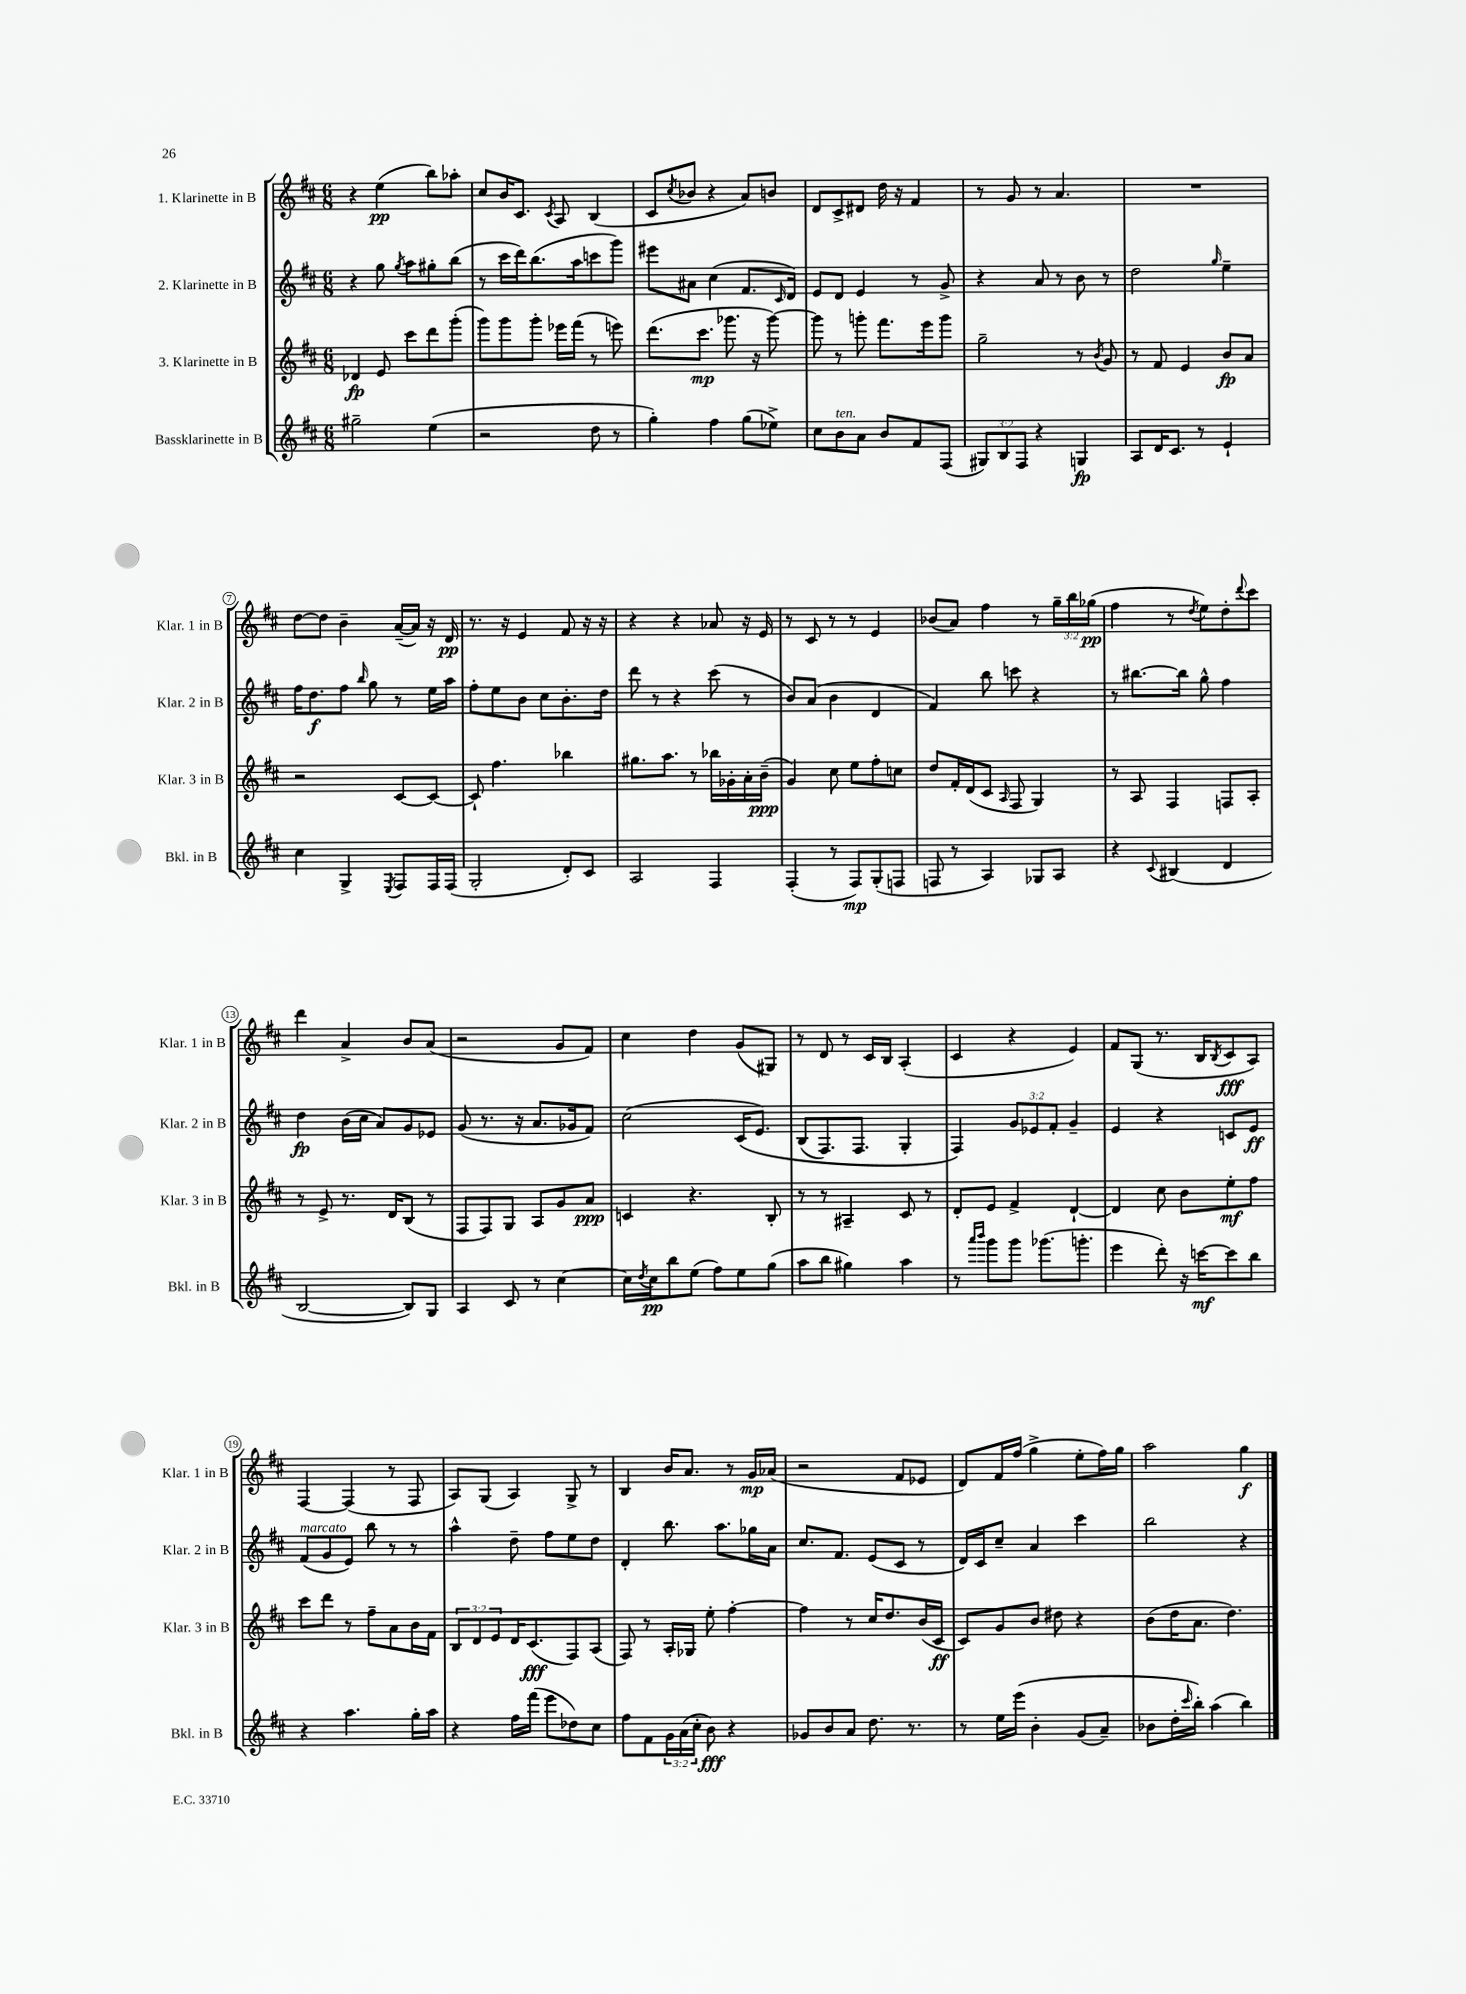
<<
\new StaffGroup <<
\new Staff = "s0" \with { instrumentName = "1. Klarinette in B" shortInstrumentName = "Klar. 1 in B" } {
    \clef treble \key d \major \numericTimeSignature \time 6/8 \override Staff.TupletNumber.text = #tuplet-number::calc-fraction-text
    r4 e''4\pp( b''8) aes''8-. |
    cis''8 b'16 cis'8. \acciaccatura { cis'8 } a8 b4( |
    cis'8 \acciaccatura { cis''8 } bes'8 r4 a'8) b'8 |
    d'8 cis'8-> dis'8 d''16 r16 fis'4 |
    r8 g'8 r8 a'4. |
    R2. |
    d''8~ d''8 b'4-- a'16~--( a'16) r16 d'16\pp |
    r8. r16 e'4 fis'8 r16 r16 |
    r4 r4 aes'8 r16 e'16 |
    r8 cis'8 r8 r8 e'4 |
    bes'8( a'8) fis''4 r8 \tuplet 3/2 { g''16-- b''16 ges''16\pp( } |
    fis''4 r8 \acciaccatura { d''8 } e''8) d''8-. \appoggiatura { d'''8 } cis'''8 |
    d'''4 a'4-> b'8 a'8( |
    r2 g'8 fis'8) |
    cis''4 d''4 g'8( gis8) |
    r8 d'8 r8 cis'16 b16 a4-.( |
    cis'4 r4 e'4) |
    fis'8 g8( r8. b16 \acciaccatura { b8 } cis'8\fff a8) |
    fis4~ fis4( r8 fis8 |
    a8) g8( a4) g8-> r8 |
    b4 b'16 a'8. r8 g'16\mp aes'16( |
    r2 fis'8 ees'8 |
    d'8) fis'16 fis''16( g''4-> e''8-. fis''16) g''16 |
    a''2 g''4\f \bar "|." |
}
\new Staff = "s1" \with { instrumentName = "2. Klarinette in B" shortInstrumentName = "Klar. 2 in B" } {
    \clef treble \key d \major \numericTimeSignature \time 6/8 \override Staff.TupletNumber.text = #tuplet-number::calc-fraction-text
    r4 g''8 \acciaccatura { g''8 } a''8 gis''8-. b''8( |
    r8 cis'''16 d'''16) b''8.( a''16 c'''8 g'''8) |
    eis'''8 ais'8 cis''4( fis'8. \grace { cis'16 } d'16) |
    e'8 d'8 e'4 r8 g'8-> |
    r4 a'8 r8 b'8 r8 |
    d''2 \grace { g''16 } e''4-- |
    fis''16 d''8.\f fis''8 \grace { b''16 } g''8 r8 e''16 a''16 |
    fis''8-. e''8 b'8 cis''8 b'8.-. d''16 |
    d'''8 r8 r4 cis'''8( r8 |
    b'8) a'8( b'4 d'4 |
    fis'4) b''8 c'''8 r4 |
    r8 bis''8.~ bis''16 g''8-^ fis''4 |
    d''4\fp b'16( cis''16 a'8) g'8 ees'8 |
    g'8( r8. r16 a'8. ges'16 fis'8) |
    cis''2( cis'16\( e'8.) |
    b8( fis8.) fis8. g4-. |
    fis4\) \tuplet 3/2 { g'8 ees'8 fis'8-. } g'4-- |
    e'4 r4 c'8 e'8\ff |
    fis'8^\markup { \italic "marcato" }( g'8 e'8) b''8 r8 r8 |
    a''4-^ d''8-- fis''8 e''8 d''8 |
    d'4-. b''8. a''8. ges''16 a'16 |
    cis''8. fis'8. e'8( cis'8 r8 |
    d'16) cis'16 cis''8-- a'4 cis'''4 |
    b''2 r4 \bar "|." |
}
\new Staff = "s2" \with { instrumentName = "3. Klarinette in B" shortInstrumentName = "Klar. 3 in B" } {
    \clef treble \key d \major \numericTimeSignature \time 6/8 \override Staff.TupletNumber.text = #tuplet-number::calc-fraction-text
    des'4\fp e'8 cis'''8 d'''8 g'''8-.( |
    g'''8) g'''8 g'''8-. ees'''16 fis'''16( r8 e'''8) |
    d'''8.( cis'''8.\mp ges'''8. r16 ges'''8~) |
    ges'''8 r8 g'''8-. fis'''8. e'''16 g'''8 |
    g''2-- r8 \acciaccatura { b'8 } g'8 |
    r8 fis'8 e'4 b'8\fp a'8 |
    r2 cis'8~ cis'8~ |
    cis'8-! fis''4. bes''4 |
    gis''8. a''8. r8 bes''16 ges'16-. a'16-. b'16--\ppp( |
    g'4) cis''8 e''8 fis''8-. c''8 |
    d''8 fis'16-. d'16( cis'8 \grace { a16 } fis8 g4) |
    r8 a8 fis4 f8 a8-. |
    r8 e'8-> r8. d'16 b8( r8 |
    fis8 fis8) g8 a8 g'8 a'8\ppp |
    c'4 r4. b8-. |
    r8 r8 ais4-- cis'8 r8 |
    d'8-. e'8 fis'4-> d'4~-! |
    d'4 cis''8 b'8 e''8-.\mf fis''8 |
    cis'''8 d'''8 r8 fis''8-- a'8 b'16 fis'16 |
    \tuplet 3/2 { b8 d'8 e'8 } d'16 cis'8.\fff( fis8) a8( |
    fis8) r8 a16-. ges16 e''8-. fis''4~-. |
    fis''4 r8 cis''16 d''8. b'16( cis'16\ff |
    cis'8) g'8 b'8 dis''8 r4 |
    b'8( d''16 a'8. d''4.) \bar "|." |
}
\new Staff = "s3" \with { instrumentName = "Bassklarinette in B" shortInstrumentName = "Bkl. in B" } {
    \clef treble \key d \major \numericTimeSignature \time 6/8 \override Staff.TupletNumber.text = #tuplet-number::calc-fraction-text
    gis''2-- e''4( |
    r2 d''8 r8 |
    g''4-.) fis''4 g''8( ees''8->) |
    cis''8 b'8^\markup { \italic "ten." } a'8 b'8 fis'8 fis8( |
    \tuplet 3/2 { gis8) b8 fis8 } r4 g4\fp |
    a8 d'16 cis'8. r8 e'4-! |
    cis''4 g4-> \acciaccatura { e8 } fis8 fis16 fis16( |
    g2-. d'8-.) cis'8 |
    a2 fis4 |
    fis4-.( r8 fis8\mp) g8-.( f8 |
    f8 r8 a4) ges8 a8 |
    r4 \appoggiatura { cis'8 } bis4( d'4 |
    b2~ b8) g8 |
    a4 cis'8 r8 cis''4~ |
    cis''16 \acciaccatura { d''8 } cis''16\pp b''8 e''8( fis''8) e''8 g''8( |
    a''8 b''8 gis''4) a''4 |
    r8 \grace { a'''16 b'''16 } g'''8 g'''8 ges'''8.( g'''8.-. |
    e'''4 d'''8-.) r16 c'''16~\mf c'''8 b''8 |
    r4 a''4. g''16-. a''16 |
    r4 fis''16 fis'''16( e'''8 des''8) cis''8 |
    fis''8 fis'8 \tuplet 3/2 { g'16 a'16( cis''16-. } b'8\fff) r4 |
    ges'8 b'8 a'8 d''8. r8. |
    r8 e''16 e'''16\( b'4-. g'8( a'8--) |
    bes'8 d''16-. \grace { cis'''16 } b''16-.\) a''4( b''4) \bar "|." |
}
>>
>>
\layout { \context { \Score \override BarNumber.stencil = #(make-stencil-circler 0.1 0.3 ly:text-interface::print) } }
